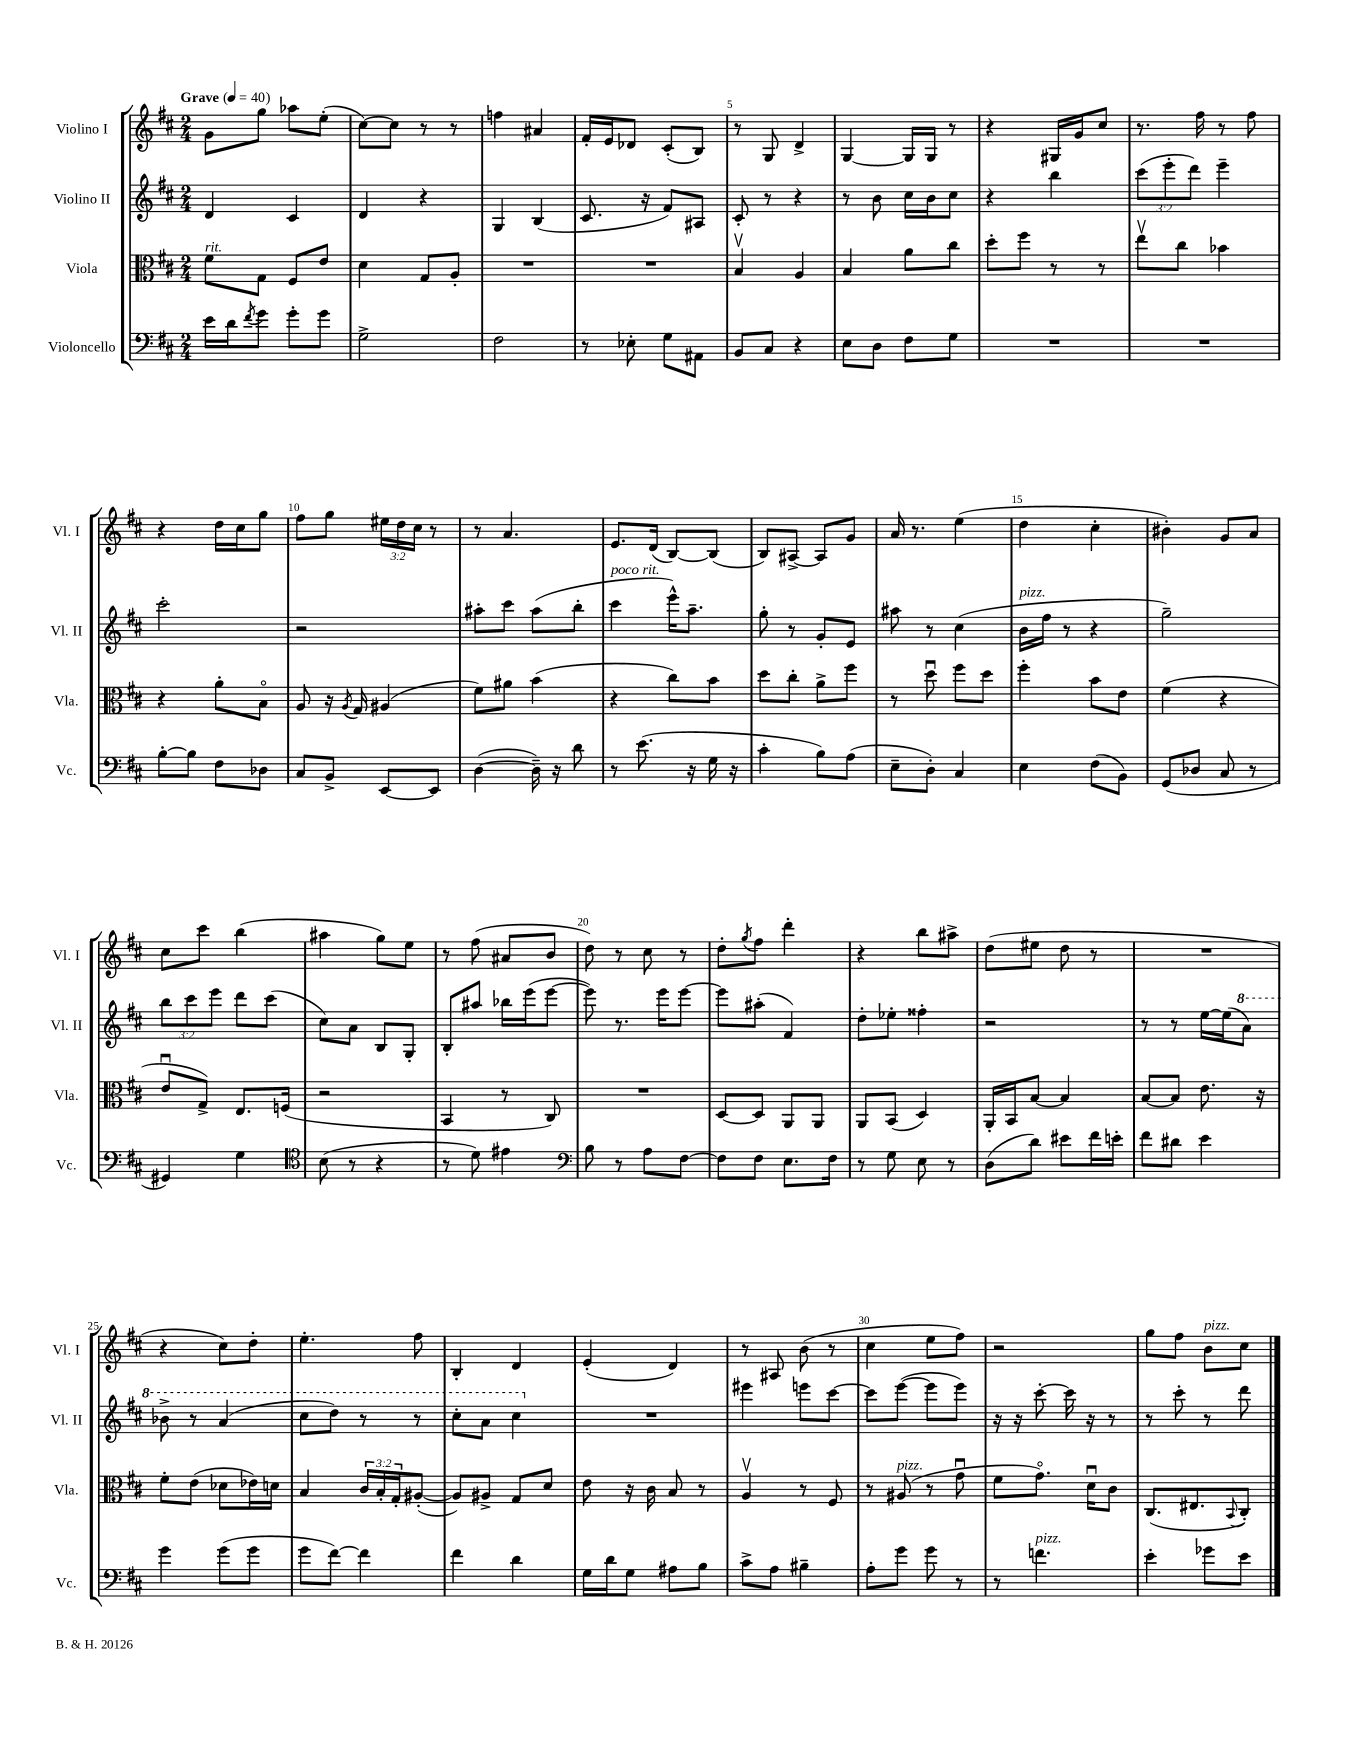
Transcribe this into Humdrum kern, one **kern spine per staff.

**kern	**kern	**kern	**kern
*part4	*part3	*part2	*part1
*staff4	*staff3	*staff2	*staff1
*I"Violoncello	*I"Viola	*I"Violino II	*I"Violino I
*I'Vc.	*I'Vla.	*I'Vl. II	*I'Vl. I
*clefF4	*clefC3	*clefG2	*clefG2
*k[f#c#]	*k[f#c#]	*k[f#c#]	*k[f#c#]
*M2/4	*M2/4	*M2/4	*M2/4
*MM40	*MM40	*MM40	*MM40
=1	=1	=1	=1
!	!	!	!LO:TX:a:B:t=Grave
!	!LO:TX:a:i:t=rit.	!	!
16e\LL	8f#\L	4d/	8g\L
16d\J	.	.	.
8qf#/	.	.	.
8g\J	8G\J	.	8gg\J
8g'\L	8F#/L	4c#/	8aa-X\L
8g\J	8e/J	.	(8ee'\J
=2	=2	=2	=2
2G^\	4d\	4d/	[8cc#\L)
.	.	.	8cc#\J]
.	8G/L	4r	8r
.	8A'/J	.	8r
=3	=3	=3	=3
2F#\	2r	4G/	4ffn\
.	.	(4B/	4a#X/
=4	=4	=4	=4
8r	2r	8.c#/	16f#'/LL
.	.	.	16e/J
8E-X'\	.	.	8d-X/J
.	.	16r	.
8G\L	.	8f#/L)	(8c#'/L
8AA#X\J	.	8A#X/J	8B/J)
=5	=5	=5	=5
8BB/L	4Bv/	8c#'/	8r
8C#/J	.	8r	8G/
4r	4A/	4r	4d^/
=6	=6	=6	=6
8E\L	4B/	8r	[4G/
8D\J	.	8b\	.
8F#\L	8a\L	16cc#\LL	16G/LL]
.	.	16b\J	16G/JJ
8G\J	8cc#\J	8cc#\J	8r
=7	=7	=7	=7
2r	8dd'\L	4r	4r
.	8ff#\J	.	.
.	8r	4bb\	16G#X/LL
.	.	.	16g/J
.	8r	.	8cc#/J
=8	=8	=8	=8
2r	8eev\L	(12ccc#\L	8.r
.	.	12eee'\	.
.	8cc#\J	.	.
.	.	12ddd\J)	.
.	.	.	16ff#\
.	4b-X\	4eee~\	8r
.	.	.	8ff#\
!!LO:LB:g=z
=9	=9	=9	=9
[8B'\L	4r	2ccc#'\	4r
8B\J]	.	.	.
8F#\L	8a'\L	.	16dd\LL
.	.	.	16cc#\J
8D-X\J	8B\J	.	8gg\J
=10	=10	=10	=10
8C#/L	8A/	2r	8ff#\L
8BB^/J	16r	.	8gg\J
.	8qA/	.	.
.	16G/	.	.
[8EE/L	(4A#X/	.	24ee#X\LL
.	.	.	24dd\
.	.	.	24cc#\JJ
8EE/J]	.	.	8r
=11	=11	=11	=11
([4D\	8f#\L)	8aa#X'\L	8r
.	8a#X\J	8ccc#\J	4.a/
16D~\])	(4b\	(8aa#\L	.
16r	.	.	.
8d\	.	8bb'\J	.
=12	=12	=12	=12
!	!	!LO:TX:a:i:t=poco rit.	!
8r	4r	4ccc#\	8.e/L
(8.e\	.	.	.
.	.	.	(16d/Jk
.	8cc#\L)	16eee^^\KL)	[8B/L)
16r	.	8.aa~\J	.
16G\	8b\J	.	(8B/J]
16r	.	.	.
=13	=13	=13	=13
4c#'\	8dd\L	8gg'\	8B/L)
.	8cc#'\J	8r	[8A#X^/J
8B\L)	8a^\L	8g'/L	8A#/L]
(8A\J	8ff#\J	8e/J	8g/J
=14	=14	=14	=14
8E~\L	8r	8aa#X\	16a/
.	.	.	8.r
8D'\J)	8ddu\	8r	.
4C#/	8ff#\L	(4cc#\	(4ee\
.	8dd\J	.	.
=15	=15	=15	=15
!	!	!LO:TX:a:i:t=pizz.	!
4E\	4ff#'\	16b\LL	4dd\
.	.	16ff#\JJ	.
.	.	8r	.
(8F#\L	8b\L	4r	4cc#'\
8BB\J)	8e\J	.	.
=16	=16	=16	=16
(8GG/L	(4f#\	2gg~\)	4b#X'\)
8D-X/J	.	.	.
8C#/	4r	.	8g/L
8r	.	.	8a/J
!!LO:LB:g=z
=17	=17	=17	=17
4GG#X/)	8eu/L	12bb\L	8cc#\L
.	.	12ccc#\	.
.	8G^/J)	.	8ccc#\J
.	.	12eee\J	.
4G\	8.E/L	8ddd\L	(4bb\
.	.	(8ccc#\J	.
.	(16Fn/Jk	.	.
=18	=18	=18	=18
*clefC4	*	*	*
(8B\	2r	8cc#\L)	4aa#X\
8r	.	8a\J	.
4r	.	8B/L	8gg\L)
.	.	8G'/J	8ee\J
=19	=19	=19	=19
8r	4BB/	8B'/L	8r
8d\)	.	8aa#X/J	(8ff#\
4e#X\	8r	16bb-X\LL	8a#X/L
.	.	(16eee\J	.
.	8C#/)	[8eee\J	8b/J
=20	=20	=20	=20
*clefF4	*	*	*
8B\	2r	8eee\])	8dd\)
8r	.	8.r	8r
8A\L	.	.	8cc#\
.	.	16eee\KL	.
[8F#\J	.	[8eee\J	8r
=21	=21	=21	=21
8F#\L]	[8D/L	8eee\L]	8dd'\L
.	.	.	8qgg/
8F#\J	8D/J]	(8aa#X'\J	8ff#\J
8.E\L	8AA/L	4f#/)	4ddd'\
.	8AA/J	.	.
16F#\Jk	.	.	.
=22	=22	=22	=22
8r	8AA/L	8dd'\L	4r
8G\	(8BB/J	8ee-X'\J	.
8E\	4D/)	4ff##X'\	8bb\L
8r	.	.	8aa#X^\J
=23	=23	=23	=23
(8D\L	16AA'/LL	2r	(8dd\L
.	16BB/J	.	.
8d\J)	[8B/J	.	8ee#X\J
8e#X\L	4B/]	.	8dd\
16f#\L	.	.	8r
16en'\JJ	.	.	.
=24	=24	=24	=24
8f#\L	[8B/L	8r	2r
8d#X\J	8B/J]	8r	.
4e\	8.e\	[16ee\LL	.
.	.	(16ee\J]	.
*	*	*8va	*
.	.	8aa\J)	.
.	16r	.	.
!!LO:LB:g=z
=25	=25	=25	=25
4g\	8f#'\L	8bb-X^\	4r
.	(8e\J	8r	.
(8g\L	8d-X\L	(4aa/	8cc#\L)
8g\J	16e-X\L)	.	8dd'\J
.	16dn\JJ	.	.
=26	=26	=26	=26
8g\L	4B/	8ccc#\L	4.ee'\
[8f#\J)	.	8ddd\J)	.
4f#\]	24c#/LL	8r	.
.	24B'/	.	.
.	24G'/J	.	.
.	([8A#X'/J	8r	8ff#\
=27	=27	=27	=27
4f#\	8A#/L])	8ccc#'\L	4B'/
.	8A#X^/J	8aa\J	.
4d\	8G/L	4ccc#\	4d/
.	8d/J	.	.
=28	=28	=28	=28
*	*	*X8va	*
16G\LL	8e\	2r	(4e'/
16d\J	.	.	.
8G\J	16r	.	.
.	16c#\	.	.
8A#X\L	8B/	.	4d/)
8B\J	8r	.	.
=29	=29	=29	=29
8c#^\L	4Av/	4eee#X\	8r
8A\J	.	.	8A#X/
4B#X~\	8r	8eeen\L	(8b\
.	8F#/	[8ccc#\J	8r
=30	=30	=30	=30
8A'\L	8r	8ccc#\L]	4cc#\
!	!LO:TX:a:i:t=pizz.	!	!
8g\J	(8A#X/	([8eee\J	.
8g\	8r	8eee\L]	8ee\L
8r	8gu\	8eee\J)	8ff#\J)
=31	=31	=31	=31
8r	8f#\L	16r	2r
.	.	16r	.
!LO:TX:a:i:t=pizz.	!	!	!
4.fn\	8.g\J)	[8ccc#'\	.
.	.	16ccc#\]	.
.	16du\KL	16r	.
.	8c#\J	8r	.
=32	=32	=32	=32
4e'\	(8.C#/L	8r	8gg\L
.	.	8ccc#'\	8ff#\J
.	8.E#X/	.	.
!	!	!	!LO:TX:a:i:t=pizz.
8g-X\L	.	8r	8b\L
.	8qqBB/	.	.
8e\J	8C#'/J)	8ddd\	8cc#\J
==	==	==	==
*-	*-	*-	*-
